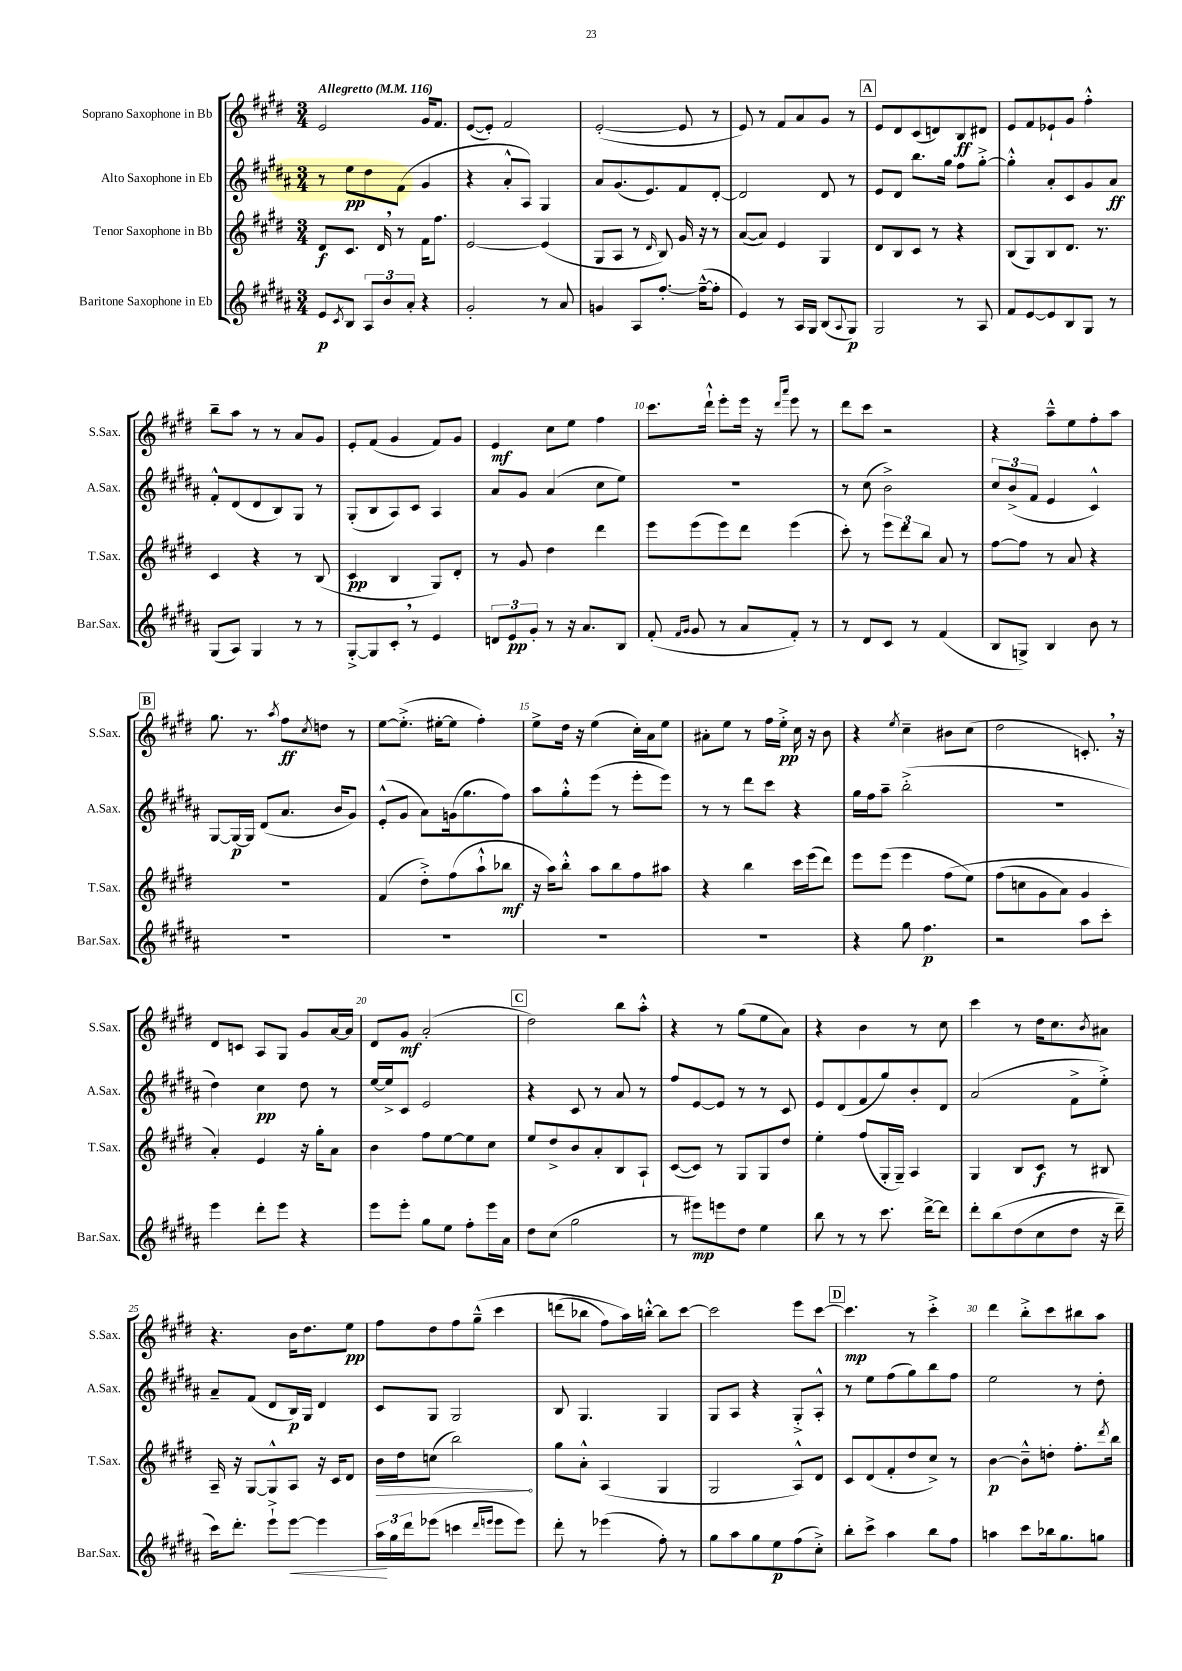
<<
\new StaffGroup <<
\new Staff = "s0" \with { instrumentName = "Soprano Saxophone in Bb" shortInstrumentName = "S.Sax." } {
    \clef treble \key e \major \numericTimeSignature \time 3/4 \tempo "Allegretto" 4 = 116
    e'2 gis'16 fis'8. |
    e'8~( e'8-.) fis'2 |
    e'2~-.( e'8 r8 |
    e'8) r8 fis'8 a'8 gis'8 r8 |
    \mark \markup { \box "A" } e'8 dis'8 cis'8( d'8) b8\ff dis'8 |
    e'8 fis'8 ees'8-! gis'8 fis''4-.-^ |
    b''8-- a''8 r8 r8 a'8 gis'8 |
    e'8-. fis'8( gis'4 fis'8) gis'8 |
    e'4\mf cis''8 e''8 fis''4 |
    cis'''8. dis'''16-!-^ e'''8-. e'''16 r16 \grace { dis'''16 a'''16 } e'''8 r8 |
    dis'''8 cis'''8 r2 |
    r4 a''8---^ e''8 fis''8-. a''8 |
    \mark \markup { \box "B" } gis''8. r8. \acciaccatura { a''8 } fis''8\ff \acciaccatura { cis''8 } d''8 r8 |
    e''8~ e''8.-.->( eis''16~-. eis''8 fis''4-.) |
    e''8-> dis''16 r16 e''4( cis''16-.) a'16 e''8 |
    ais'8-. e''8 r8 fis''16 e''16-.->\pp cis''16 r16 b'8 |
    r4 \acciaccatura { e''8 } cis''4-- bis'8 cis''8( |
    dis''2 c'8.-.) \breathe r16 |
    dis'8 c'8 a8 gis8 gis'8 a'16~ a'16 |
    dis'8 gis'8\mf a'2-.( |
    \mark \markup { \box "C" } dis''2) b''8 a''8-.-^ |
    r4 r8 gis''8( e''8 a'8) |
    r4 b'4 r8 cis''8 |
    cis'''4 r8 dis''16 cis''8. \acciaccatura { b'8 } ais'8 |
    r4. b'16 dis''8. e''8\pp |
    fis''8 dis''8 fis''8 gis''8---^\( cis'''4 |
    d'''8( bes''8 fis''8) a''16\) b''16~-.-^ b''8 cis'''8~ |
    cis'''2 e'''8 cis'''8~ |
    \mark \markup { \box "D" } cis'''4.\mp r8 cis'''4-.-> |
    dis'''4 b''8-.-> cis'''8 bis''8 a''8 \bar "|." |
}
\new Staff = "s1" \with { instrumentName = "Alto Saxophone in Eb" shortInstrumentName = "A.Sax." } {
    \clef treble \key b \major \numericTimeSignature \time 3/4
    r8 e''8\pp dis''8 fis'8( gis'4 |
    r4 ais'8-.-^ ais8) gis4 |
    ais'8 gis'8.( e'8.) fis'8 dis'8~-. |
    dis'2 dis'8 r8 |
    \mark \markup { \box "A" } e'8 dis'8 b''8. gis''16 fis''8 gis''8~-.-> |
    gis''4-.-^ ais'8-. cis'8 gis'8 ais'8\ff |
    fis'8-.-^ dis'8( dis'8 b8) gis8 r8 |
    gis8-.( b8 ais8) cis'8 ais4 |
    ais'8 gis'8 ais'4( cis''8 e''8) |
    R2. |
    r8 cis''8( b'2->) |
    \tuplet 3/2 { cis''8 b'8->( fis'8 } e'4 cis'4-^) |
    \mark \markup { \box "B" } gis8~ gis16~\p gis16 dis'8( ais'8. b'16 gis'8) |
    e'8-.-^( gis'8 ais'8) g'16( gis''8. fis''8) |
    ais''8 gis''8-.-^ e'''8( r8 e'''8-. e'''8) |
    r8 r8 dis'''8 cis'''8 r4 |
    gis''16 fis''16 ais''8-- b''2-.->( |
    R2. |
    dis''4) cis''4\pp dis''8 r8 |
    e''16~ e''16-> cis'8 e'2 |
    \mark \markup { \box "C" } r4 cis'8 r8 ais'8 r8 |
    fis''8 e'8~ e'8 r8 r8 cis'8 |
    e'8 dis'8( fis'8 gis''8) b'8-. dis'8 |
    ais'2( fis'8-> e''8-.->) |
    ais'8-- fis'8( dis'8 b16\p) gis16 dis'4 |
    cis'8 gis8 gis2 |
    b8 gis4. gis4 |
    gis8 ais8 r4 gis8-.-> ais8-.-^ |
    \mark \markup { \box "D" } r8 e''8 fis''8( gis''8) b''8 fis''8 |
    e''2 r8 dis''8-. \bar "|." |
}
\new Staff = "s2" \with { instrumentName = "Tenor Saxophone in Bb" shortInstrumentName = "T.Sax." } {
    \clef treble \key e \major \numericTimeSignature \time 3/4
    dis'8\f cis'8. dis'16 \breathe r8 fis'16 fis''8. |
    e'2~ e'4( |
    gis8 a8 r8 \grace { dis'16 } b8) gis'16 r16 r8 |
    a'8~( a'8) e'4 gis4 |
    \mark \markup { \box "A" } dis'8 b8 cis'8 r8 r4 |
    b8( gis8) b8 dis'8. r8. |
    cis'4 r4 r8 b8( |
    cis'4\pp b4 gis8) dis'8-. |
    r8 gis'8 dis''4 dis'''4 |
    e'''8 e'''8( e'''8) dis'''8 e'''4( |
    cis'''8-.) r8 \tuplet 3/2 { e'''8 dis'''8 b''8 } a'8 r8 |
    fis''8~ fis''8 r8 a'8 r4 |
    \mark \markup { \box "B" } R2. |
    fis'4( dis''8-.->) fis''8( a''8-!-^ bes''8\mf |
    r16 a''16) b''8-.-^ a''8 b''8 fis''8 ais''8 |
    r4 b''4 cis'''16 e'''16( dis'''8) |
    e'''8 e'''8( e'''4 fis''8\( e''8) |
    fis''8( c''8 gis'8 a'8) gis'4 |
    a'4-.\) e'4 r16 gis''16-. a'8 |
    b'4 fis''8 e''8~ e''8 cis''8 |
    \mark \markup { \box "C" } e''8 dis''8-> b'8 a'8-. b8 a8-! |
    cis'8~( cis'8) r8 gis8 gis8 dis''8 |
    e''4-. fis''8( gis16-. gis16--) a4 |
    gis4 b8 cis'8\f r8 bis8 |
    a16-- r16 gis8~ gis8-^ a8 r16 cis'16 dis'8 |
    \once \override Hairpin.circled-tip = ##t b'16\> dis''16 c''8( b''2\!) |
    gis''8 a'8-.-^ a4( gis4 |
    gis2 a8-^) dis'8 |
    \mark \markup { \box "D" } cis'8 dis'8( fis'8-. dis''8 cis''8->) r8 |
    b'4~\p b'8---^ d''8-. fis''8.-. \acciaccatura { dis'''8 } b''16 \bar "|." |
}
\new Staff = "s3" \with { instrumentName = "Baritone Saxophone in Eb" shortInstrumentName = "Bar.Sax." } {
    \clef treble \key b \major \numericTimeSignature \time 3/4
    e'8\p \acciaccatura { cis'8 } b8 \tuplet 3/2 { ais8 b'8 ais'8-. } r4 |
    gis'2-. r8 ais'8 |
    g'4 ais8 fis''8.~-. fis''16~---^( fis''8-. |
    e'4) r8 ais16 gis16 b8( \appoggiatura { ais8 } gis8\p) |
    \mark \markup { \box "A" } gis2 r8 ais8 |
    fis'8 e'8~ e'8 b8 gis8 r8 |
    gis8( ais8) gis4 r8 r8 |
    gis8~-.-> gis8 cis'8-. \breathe r8 e'4 |
    \tuplet 3/2 { d'8 e'8\pp gis'8-. } r8 r16 ais'8. b8 |
    fis'8-.( \grace { fis'16 gis'16 } gis'8 r8 ais'8 fis'8-.) r8 |
    r8 dis'8 cis'8 r8 fis'4( |
    b8 g8->) b4 b'8 r8 |
    \mark \markup { \box "B" } R2. |
    R2. |
    R2. |
    R2. |
    r4 gis''8 fis''4.\p |
    r2 ais''8 cis'''8-. |
    e'''4 dis'''8-. e'''8 r4 |
    e'''8 e'''8-. gis''8 e''8 fis''8-. e'''16 ais'16 |
    \mark \markup { \box "C" } dis''8 cis''8( gis''2 |
    r8 eis'''8\mp) e'''8 dis''8 e''4 |
    b''8 r8 r8 cis'''8. dis'''16~-> dis'''8 |
    dis'''8-. b''8\( dis''8( cis''8 dis''8 r16 dis'''16--) |
    cis'''16\) dis'''8.-. e'''8-!-> e'''8~\< e'''4 |
    \tuplet 3/2 { ais''16\! gis''16 dis'''16 } ees'''8( c'''4 \grace { dis'''16 e'''16 } e'''8 e'''8) |
    dis'''8-. r8 ees'''4( fis''8-.) r8 |
    gis''8 ais''8 gis''8 e''8\p fis''8( cis''8-.->) |
    \mark \markup { \box "D" } b''8-. cis'''8-> ais''4 b''8 fis''8 |
    a''4 cis'''8 bes''16 gis''8. g''8 \bar "|." |
}
>>
>>
\layout { \context { \Score \override BarNumber.break-visibility = ##(#f #t #t) barNumberVisibility = #(every-nth-bar-number-visible 5) } }
